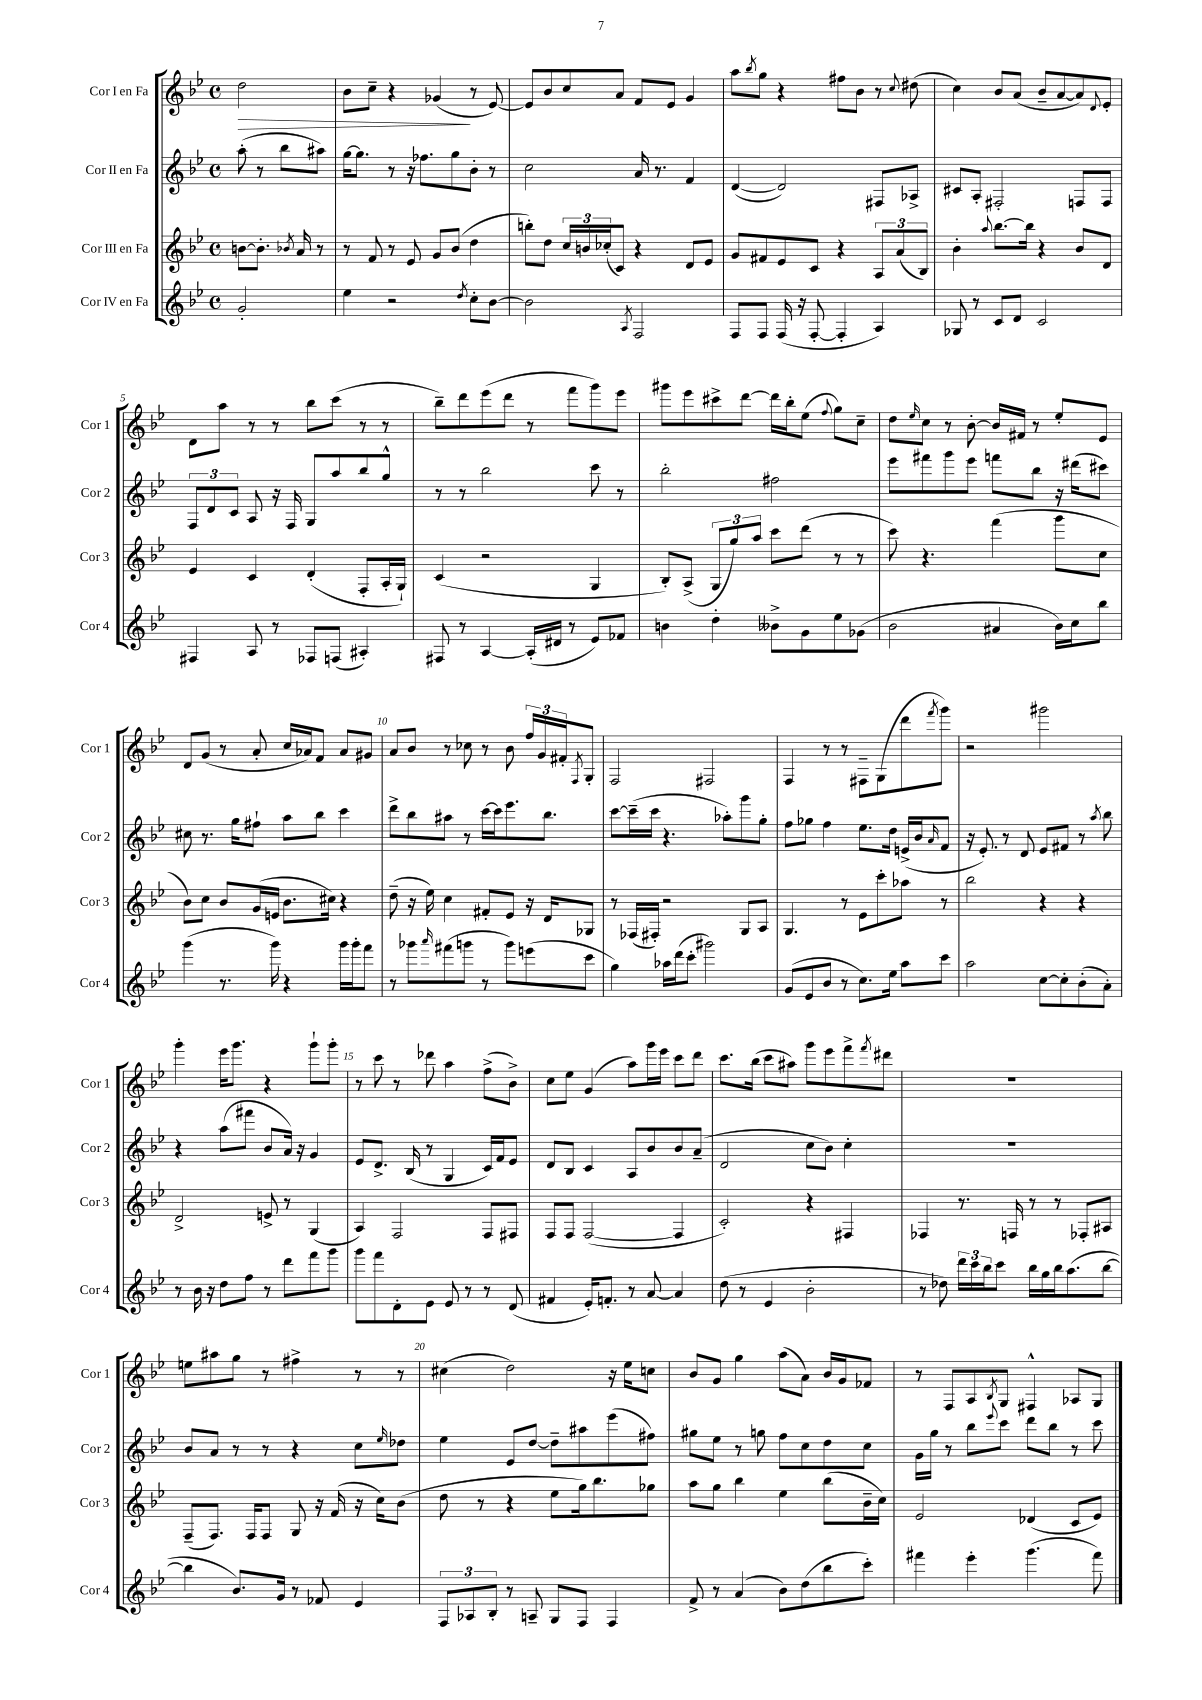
<<
\new StaffGroup <<
\new Staff = "s0" \with { instrumentName = "Cor I en Fa" shortInstrumentName = "Cor 1" } {
    \clef treble \key bes \major \defaultTimeSignature \time 4/4 \partial 2
    d''2\> |
    bes'8 c''8-- r4 ges'4\!( r8 ees'8~) |
    ees'8 bes'8 c''8 a'8 f'8 ees'8 g'4 |
    a''8 \acciaccatura { bes''8 } g''8 r4 fis''8 bes'8 r8 \appoggiatura { c''8 } dis''8( |
    c''4) bes'8 a'8( bes'8-- a'8~ a'8) \appoggiatura { d'8 } ees'8-. |
    d'8 a''8 r8 r8 bes''8 c'''8( r8 r8 |
    bes''8--) d'''8 ees'''8( d'''8 r8 f'''8 g'''8) ees'''8 |
    gis'''8 ees'''8 cis'''8-> d'''8~ d'''16 bes''16-. ees''8( \appoggiatura { f''8 } g''8) c''8-- |
    d''8 \grace { ees''16 } c''8 r8 bes'8~-. bes'16 fis'16 r8 ees''8-. ees'8 |
    d'8 g'8( r8 a'8-. c''16 aes'16) f'8 aes'8 gis'8 |
    a'8 bes'8 r8 ces''8 r8 bes'8 \tuplet 3/2 { f''16 g'16 fis'16-. } \acciaccatura { f8 } g8-. |
    f2 fis2 |
    f4 r8 r8 fis8-- g8( d'''8 \acciaccatura { f'''8 } g'''8) |
    r2 gis'''2 |
    g'''4-. ees'''16 g'''8. r4 g'''8-! g'''8-. |
    r8 c'''8 r8 des'''8 a''4 f''8->( bes'8->) |
    c''8 ees''8 g'4( a''8) g'''16 ees'''16 c'''8 d'''8 |
    c'''8. bes''16( c'''8 ais''8) g'''8 ees'''8 f'''8-> \acciaccatura { f'''8 } dis'''8 |
    R1 |
    e''8 ais''8 g''8 r8 fis''4-> r8 r8 |
    cis''4( d''2) r16 ees''16 c''8 |
    bes'8 g'8 g''4 a''8( a'8) bes'16 g'16 fes'8 |
    r8 f8 a8 \acciaccatura { bes8 } g8 fis4-^ aes8 g8 \bar "|." |
}
\new Staff = "s1" \with { instrumentName = "Cor II en Fa" shortInstrumentName = "Cor 2" } {
    \clef treble \key bes \major \defaultTimeSignature \time 4/4 \partial 2
    a''8-.( r8 bes''8 ais''8) |
    g''16~ g''8. r8 r16 fes''8. g''8 bes'8-. r8 |
    c''2 a'16 r8. f'4 |
    d'4~( d'2) fis8 aes8-> |
    cis'8 a8-. fis2-. f8 f8 |
    \tuplet 3/2 { f8 d'8 c'8 } a8 r16 f16 g8 a''8 bes''8 g''8-^ |
    r8 r8 bes''2 c'''8 r8 |
    bes''2-. fis''2 |
    ees'''8 fis'''8 g'''8 ees'''8 f'''8 bes''8 r16 dis'''16( cis'''8) |
    cis''8 r8. g''16 fis''8-! a''8 bes''8 c'''4 |
    d'''8-> bes''8 ais''8 r8 c'''16~ c'''16 ees'''8. bes''8. |
    c'''8~ c'''16--( c'''16 r4. aes''8-.) g'''8 g''8-. |
    f''8 ges''8 f''4 ees''8. d''16 e'16->( bes'16 \grace { a'16 } f'8 |
    r16 ees'8.-.) r8 d'8 ees'8 fis'8 r8 \acciaccatura { a''8 } bes''8 |
    r4 a''8( fis'''8 bes'8 a'16) r16 g'4 |
    ees'8 d'8.-> bes16( r8 g4 c'16) f'16 ees'8 |
    d'8 bes8 c'4 a8 bes'8 bes'8 a'8--( |
    d'2 c''8 bes'8) c''4-. |
    R1 |
    bes'8 a'8 r8 r8 r4 c''8 \grace { ees''16 } des''8 |
    ees''4 ees'8 d''8~ d''8-- ais''8 ees'''8( fis''8) |
    gis''8 ees''8 r8 g''8 f''8 c''8 d''8 c''8 |
    g'16 g''16 r8 bes''8 \appoggiatura { ees'''8 } c'''8 d'''8 bes''8 r8 c'''8 \bar "|." |
}
\new Staff = "s2" \with { instrumentName = "Cor III en Fa" shortInstrumentName = "Cor 3" } {
    \clef treble \key bes \major \defaultTimeSignature \time 4/4 \partial 2
    b'8~ b'8.-. \acciaccatura { bes'8 } a'16 r8 |
    r8 f'8 r8 ees'8 g'8 bes'8( d''4 |
    b''8-.) d''8 \tuplet 3/2 { c''16 b'16 ces''16-.( } c'8) r4 d'8 ees'8 |
    g'8 fis'8 ees'8 c'8 r4 \tuplet 3/2 { a8 a'8( bes8) } |
    bes'4-. \appoggiatura { a''8 } bes''8.~ bes''16 r4 bes'8 d'8 |
    ees'4 c'4 d'4-.( f8-. a16-. g16-!) |
    c'4( r2 g4 |
    bes8-.) a8->( \tuplet 3/2 { g8 g''8) a''8 } c'''8 d'''8( r8 r8 |
    c'''8) r4. f'''4( g'''8 c''8 |
    bes'8) c''8 bes'8 g'16( e'16 bes'8. cis''16) r4 |
    d''8--( r16 ees''16) c''4 fis'8-. ees'8 r16 d'16 ges8 |
    r8 fes16( fis16-.) r2 g8 a8 |
    g4. r8 ees'8 c'''8-. aes''8 r8 |
    bes''2 r4 r4 |
    d'2-> e'8-> r8 g4( |
    a4) f2 f8 fis8 |
    f8 f8 f2~( f4 |
    c'2-.) r4 fis4 |
    fes4 r8. f16 r8 r8 fes8-. ais8 |
    f8--( f8.) f16 f8 g8 r16 f'16( r16 c''16) bes'8( |
    d''8 r8 r4 ees''8 g''16) bes''8. ges''8 |
    a''8 g''8 bes''4 ees''4 bes''8( bes'16-- c''16) |
    ees'2 des'4( c'8 ees'8) \bar "|." |
}
\new Staff = "s3" \with { instrumentName = "Cor IV en Fa" shortInstrumentName = "Cor 4" } {
    \clef treble \key bes \major \defaultTimeSignature \time 4/4 \partial 2
    g'2-. |
    ees''4 r2 \acciaccatura { d''8 } c''8-. bes'8~ |
    bes'2 \acciaccatura { a8 } f2 |
    f8 f8 f16( r16 f8~-. f4-. a4) |
    ges8 r8 c'8 d'8 c'2 |
    fis4 a8 r8 fes8 f8( ais4-.) |
    fis8 r8 a4~ a16-.( dis'16 r8 ees'8) fes'8 |
    b'4 d''4-. beses'8-> g'8 ees''8 ges'8( |
    bes'2 ais'4 bes'16) c''16 bes''8 |
    g'''4( r8. g'''16) r4 g'''16 g'''16-. f'''8 |
    r8 ges'''8 \grace { a'''16 } fis'''8( g'''8 r8 g'''8) e'''8( c'''8 |
    g''4) aes''16 d'''16( c'''8-. gis'''2) |
    g'8( ees'8 bes'8 r8 c''8.) ees''16 a''8 c'''8 |
    a''2 c''8~ c''8-. bes'8-.( a'8-.) |
    r8 bes'16 r16 d''8 f''8 r8 d'''8 f'''8 g'''8 |
    g'''8 f'''8 d'8-. ees'8 ees'8 r8 r8 d'8( |
    fis'4 ees'16-.) f'8.-. r8 a'8~ a'4 |
    d''8( r8 ees'4 bes'2-. |
    r8 des''8) \tuplet 3/2 { d'''16 c'''16 bes''16 } c'''8 bes''16 g''16 bes''16 a''8.( bes''8~ |
    bes''4 bes'8.) g'16 r8 fes'8 ees'4 |
    \tuplet 3/2 { f8 aes8 bes8-. } r8 a8-- g8 f8 f4 |
    f'8-> r8 a'4( bes'8) d''8( bes''8 c'''8-.) |
    fis'''4 ees'''4-. g'''4.( fis'''8) \bar "|." |
}
>>
>>
\layout { \context { \Score \override BarNumber.break-visibility = ##(#f #t #t) barNumberVisibility = #(every-nth-bar-number-visible 5) } }
